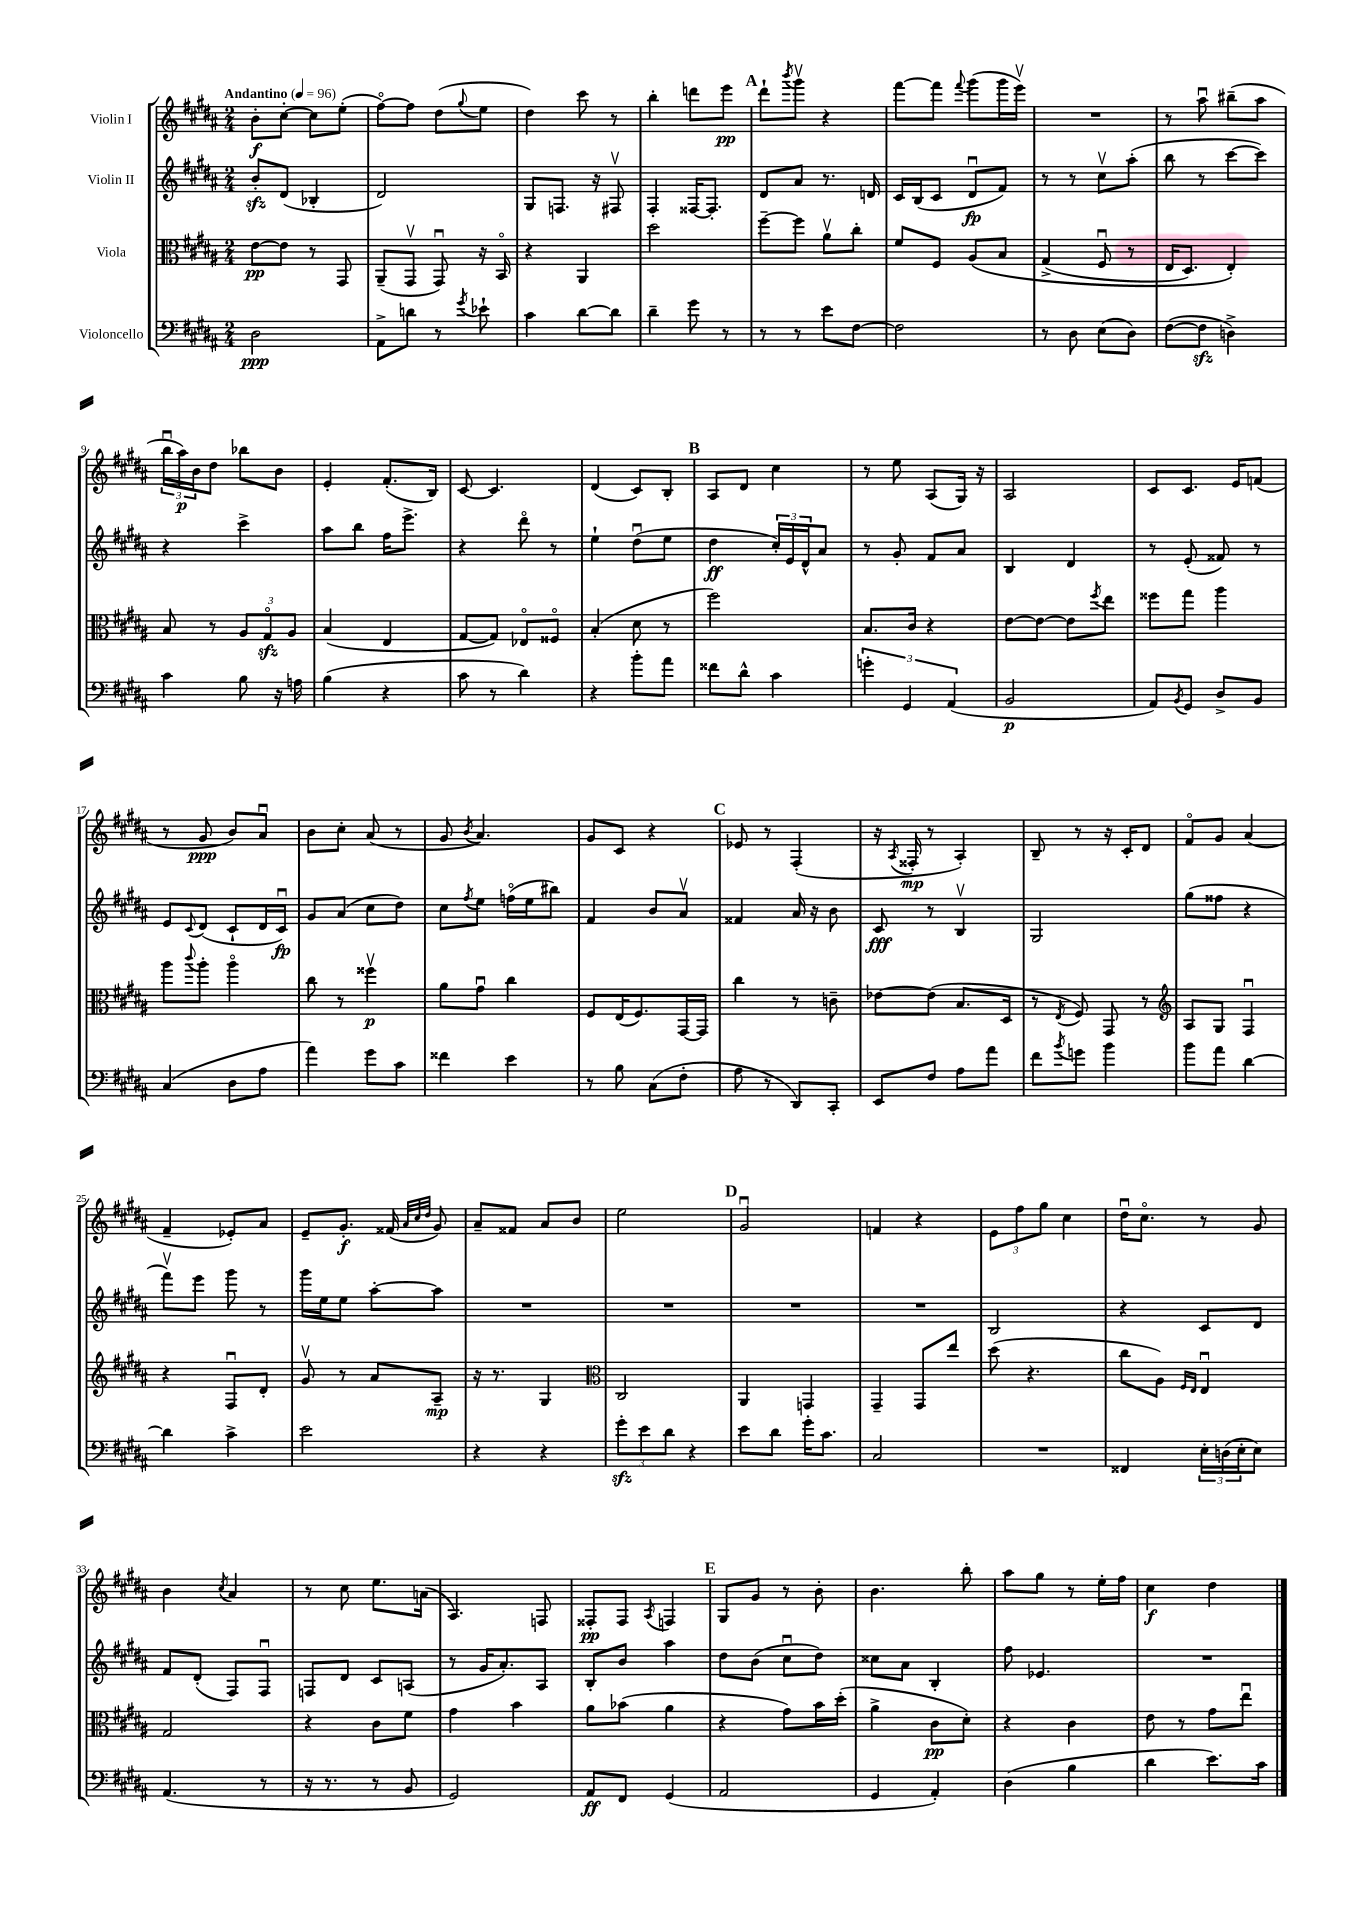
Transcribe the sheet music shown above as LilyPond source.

<<
\new StaffGroup <<
\new Staff = "s0" \with { instrumentName = "Violin I" } {
    \clef treble \key b \major \numericTimeSignature \time 2/4 \tempo "Andantino" 4 = 96
    b'8-.\f cis''8~-. cis''8 e''8-.( |
    fis''8~\flageolet) fis''8 dis''8( \appoggiatura { gis''8 } e''8 |
    dis''4) cis'''8 r8 |
    b''4-. d'''8 e'''8\pp |
    \mark \markup { \bold "A" } dis'''8-! \acciaccatura { b'''8 } gis'''8\upbow r4 |
    fis'''8~ fis'''8 \appoggiatura { fis'''8 } gis'''8( gis'''16 e'''16\upbow) |
    R2 |
    r8 ais''8\downbow bis''8--( ais''8 |
    \tuplet 3/2 { b''16\downbow ais''16\p) b'16 } dis''8 bes''8 b'8 |
    e'4-. fis'8.-.( b16) |
    cis'8~ cis'4. |
    dis'4( cis'8) b8-. |
    \mark \markup { \bold "B" } ais8 dis'8 cis''4 |
    r8 e''8 ais8( gis16) r16 |
    ais2 |
    cis'8 cis'8. e'16 f'8( |
    r8 gis'8\ppp b'8) ais'8\downbow |
    b'8 cis''8-. ais'8( r8 |
    gis'8 \acciaccatura { b'8 } ais'4.) |
    gis'8 cis'8 r4 |
    \mark \markup { \bold "C" } ees'8 r8 fis4-.( |
    r16 \acciaccatura { ais8 } fisis16-.\mp r8 ais4-.) |
    b8-- r8 r16 cis'16-. dis'8 |
    fis'8\flageolet gis'8 ais'4( |
    fis'4-- ees'8-.) ais'8 |
    e'8-- gis'8.-.\f fisis'16( \grace { ais'32 cis''32 dis''32 } gis'8) |
    ais'8-- fisis'8 ais'8 b'8 |
    e''2 |
    \mark \markup { \bold "D" } gis'2\downbow |
    f'4 r4 |
    \tuplet 3/2 { e'8 fis''8 gis''8 } cis''4 |
    dis''16\downbow cis''8.\flageolet r8 gis'8 |
    b'4 \acciaccatura { cis''8 } ais'4 |
    r8 cis''8 e''8. a'16( |
    ais4.) f8 |
    fisis8-.\pp fisis8 \acciaccatura { ais8 } f4 |
    \mark \markup { \bold "E" } gis8 gis'8 r8 b'8-. |
    b'4. b''8-. |
    ais''8 gis''8 r8 e''16-. fis''16 |
    cis''4\f dis''4 \bar "|." |
}
\new Staff = "s1" \with { instrumentName = "Violin II" } {
    \clef treble \key b \major \numericTimeSignature \time 2/4
    b'8-.\sfz dis'8( bes4-. |
    dis'2) |
    gis8 f8. r16 fis8\upbow |
    fis4-. fisis16~ fisis8.-. |
    \mark \markup { \bold "A" } dis'8 ais'8 r8. d'16 |
    cis'16 b16( cis'8 dis'8\downbow\fp fis'8) |
    r8 r8 cis''8\upbow ais''8-.( |
    b''8 r8 cis'''8~ cis'''8) |
    r4 cis'''4-> |
    ais''8 b''8 fis''16 e'''8.-> |
    r4 dis'''8\flageolet r8 |
    e''4-! dis''8\downbow( e''8 |
    \mark \markup { \bold "B" } dis''4\ff \tuplet 3/2 { cis''16-.) e'16 dis'16-^ } ais'8 |
    r8 gis'8-. fis'8 ais'8 |
    b4 dis'4 |
    r8 e'8-.( fisis'8) r8 |
    e'8 \appoggiatura { cis'8 } dis'8( cis'8-! dis'16 cis'16\downbow\fp) |
    gis'8 ais'8( cis''8 dis''8) |
    cis''8 \acciaccatura { fis''8 } e''8 f''16\flageolet( e''16 bis''8) |
    fis'4 b'8 ais'8\upbow |
    \mark \markup { \bold "C" } fisis'4 ais'16 r16 b'8 |
    cis'8\fff r8 b4\upbow |
    gis2 |
    gis''8( fisis''8 r4 |
    fis'''8\upbow) e'''8 gis'''8 r8 |
    gis'''16 e''16 e''8 ais''8~-. ais''8 |
    R2 |
    R2 |
    \mark \markup { \bold "D" } R2 |
    R2 |
    b2 |
    r4 cis'8 dis'8 |
    fis'8 dis'8-.( fis8) fis8\downbow |
    f8 dis'8 cis'8 a8( |
    r8 gis'16 ais'8.-.) ais8 |
    b8-. b'8 ais''4 |
    \mark \markup { \bold "E" } dis''8 b'8( cis''8\downbow dis''8) |
    cisis''8 ais'8 b4-. |
    fis''8 ees'4. |
    R2 \bar "|." |
}
\new Staff = "s2" \with { instrumentName = "Viola" } {
    \clef alto \key b \major \numericTimeSignature \time 2/4
    e'8~\pp e'8 r8 gis,8 |
    ais,8--( gis,8\upbow gis,8\downbow) r16 b,16\flageolet |
    r4 ais,4 |
    dis''2 |
    \mark \markup { \bold "A" } fis''8~-- fis''8 ais'8\upbow cis''8-. |
    fis'8 fis8 ais8\( b8 |
    gis4->( fis8\downbow r8 |
    e16 dis8.) e4-.\) |
    b8 r8 \tuplet 3/2 { ais8 gis8\flageolet\sfz ais8 } |
    b4( e4 |
    gis8~ gis8) ees8\flageolet fisis8\flageolet |
    b4-.( dis'8 r8 |
    \mark \markup { \bold "B" } fis''2) |
    b8. cis'16 r4 |
    e'8~ e'8~ e'8 \acciaccatura { fis''8 } e''8 |
    fisis''8 gis''8 ais''4 |
    ais''8 \appoggiatura { cis'''8 } ais''8-. ais''4\flageolet |
    cis''8 r8 fisis''4\upbow\p |
    ais'8 gis'8\downbow cis''4 |
    fis8 e16( fis8.) gis,16~ gis,16 |
    \mark \markup { \bold "C" } cis''4 r8 c'8-- |
    ees'8~ ees'8( b8. dis16 |
    r8 \acciaccatura { e8 } fis8) gis,8 r8 |
    \clef treble ais8 gis8 fis4\downbow |
    r4 fis8\downbow dis'8-. |
    gis'8\upbow r8 ais'8 ais8--\mp |
    r16 r8. gis4 |
    \clef alto cis2 |
    \mark \markup { \bold "D" } ais,4 g,4 |
    gis,4-- gis,8 e''8 |
    dis''8( r4. |
    cis''8 ais8) \grace { fis16 e16 } e4\downbow |
    gis2 |
    r4 cis'8 fis'8 |
    gis'4 b'4 |
    ais'8 bes'8( ais'4 |
    \mark \markup { \bold "E" } r4 gis'8) b'16 dis''16-.( |
    ais'4-> cis'8\pp dis'8-.) |
    r4 cis'4 |
    e'8 r8 gis'8 e''8\downbow \bar "|." |
}
\new Staff = "s3" \with { instrumentName = "Violoncello" } {
    \clef bass \key b \major \numericTimeSignature \time 2/4
    dis2\ppp |
    ais,8-> d'8 r8 \acciaccatura { gis'8 } ees'8-! |
    cis'4 dis'8~ dis'8 |
    dis'4-- gis'8 r8 |
    \mark \markup { \bold "A" } r8 r8 e'8 fis8~ |
    fis2 |
    r8 dis8 e8( dis8) |
    fis8~( fis8\sfz d4->) |
    cis'4 b8 r16 a16 |
    b4( r4 |
    cis'8 r8 dis'4) |
    r4 b'8-. ais'8 |
    \mark \markup { \bold "B" } fisis'8 dis'8-^ cis'4 |
    \tuplet 3/2 { g'4-. gis,4 ais,4( } |
    b,2\p |
    ais,8) \acciaccatura { b,8 } gis,8 dis8-> b,8 |
    cis4( dis8 ais8 |
    ais'4) gis'8 cis'8 |
    fisis'4 e'4 |
    r8 b8 cis8( fis8-. |
    \mark \markup { \bold "C" } ais8 r8 dis,8) cis,8-. |
    e,8 fis8 ais8 ais'8 |
    fis'8 \acciaccatura { b'8 } g'8 b'4 |
    b'8 ais'8 dis'4~ |
    dis'4 cis'4-> |
    e'2 |
    r4 r4 |
    \tuplet 3/2 { gis'8-.\sfz e'8 dis'8 } r4 |
    \mark \markup { \bold "D" } e'8 dis'8 gis'16-. cis'8. |
    cis2 |
    R2 |
    fisis,4 \tuplet 3/2 { e16-. d16( e16-. } e8) |
    ais,4.( r8 |
    r16 r8. r8 b,8 |
    gis,2) |
    ais,8\ff fis,8 gis,4( |
    \mark \markup { \bold "E" } ais,2 |
    gis,4 ais,4-.) |
    dis4( b4 |
    dis'4 e'8.) cis'16 \bar "|." |
}
>>
>>
